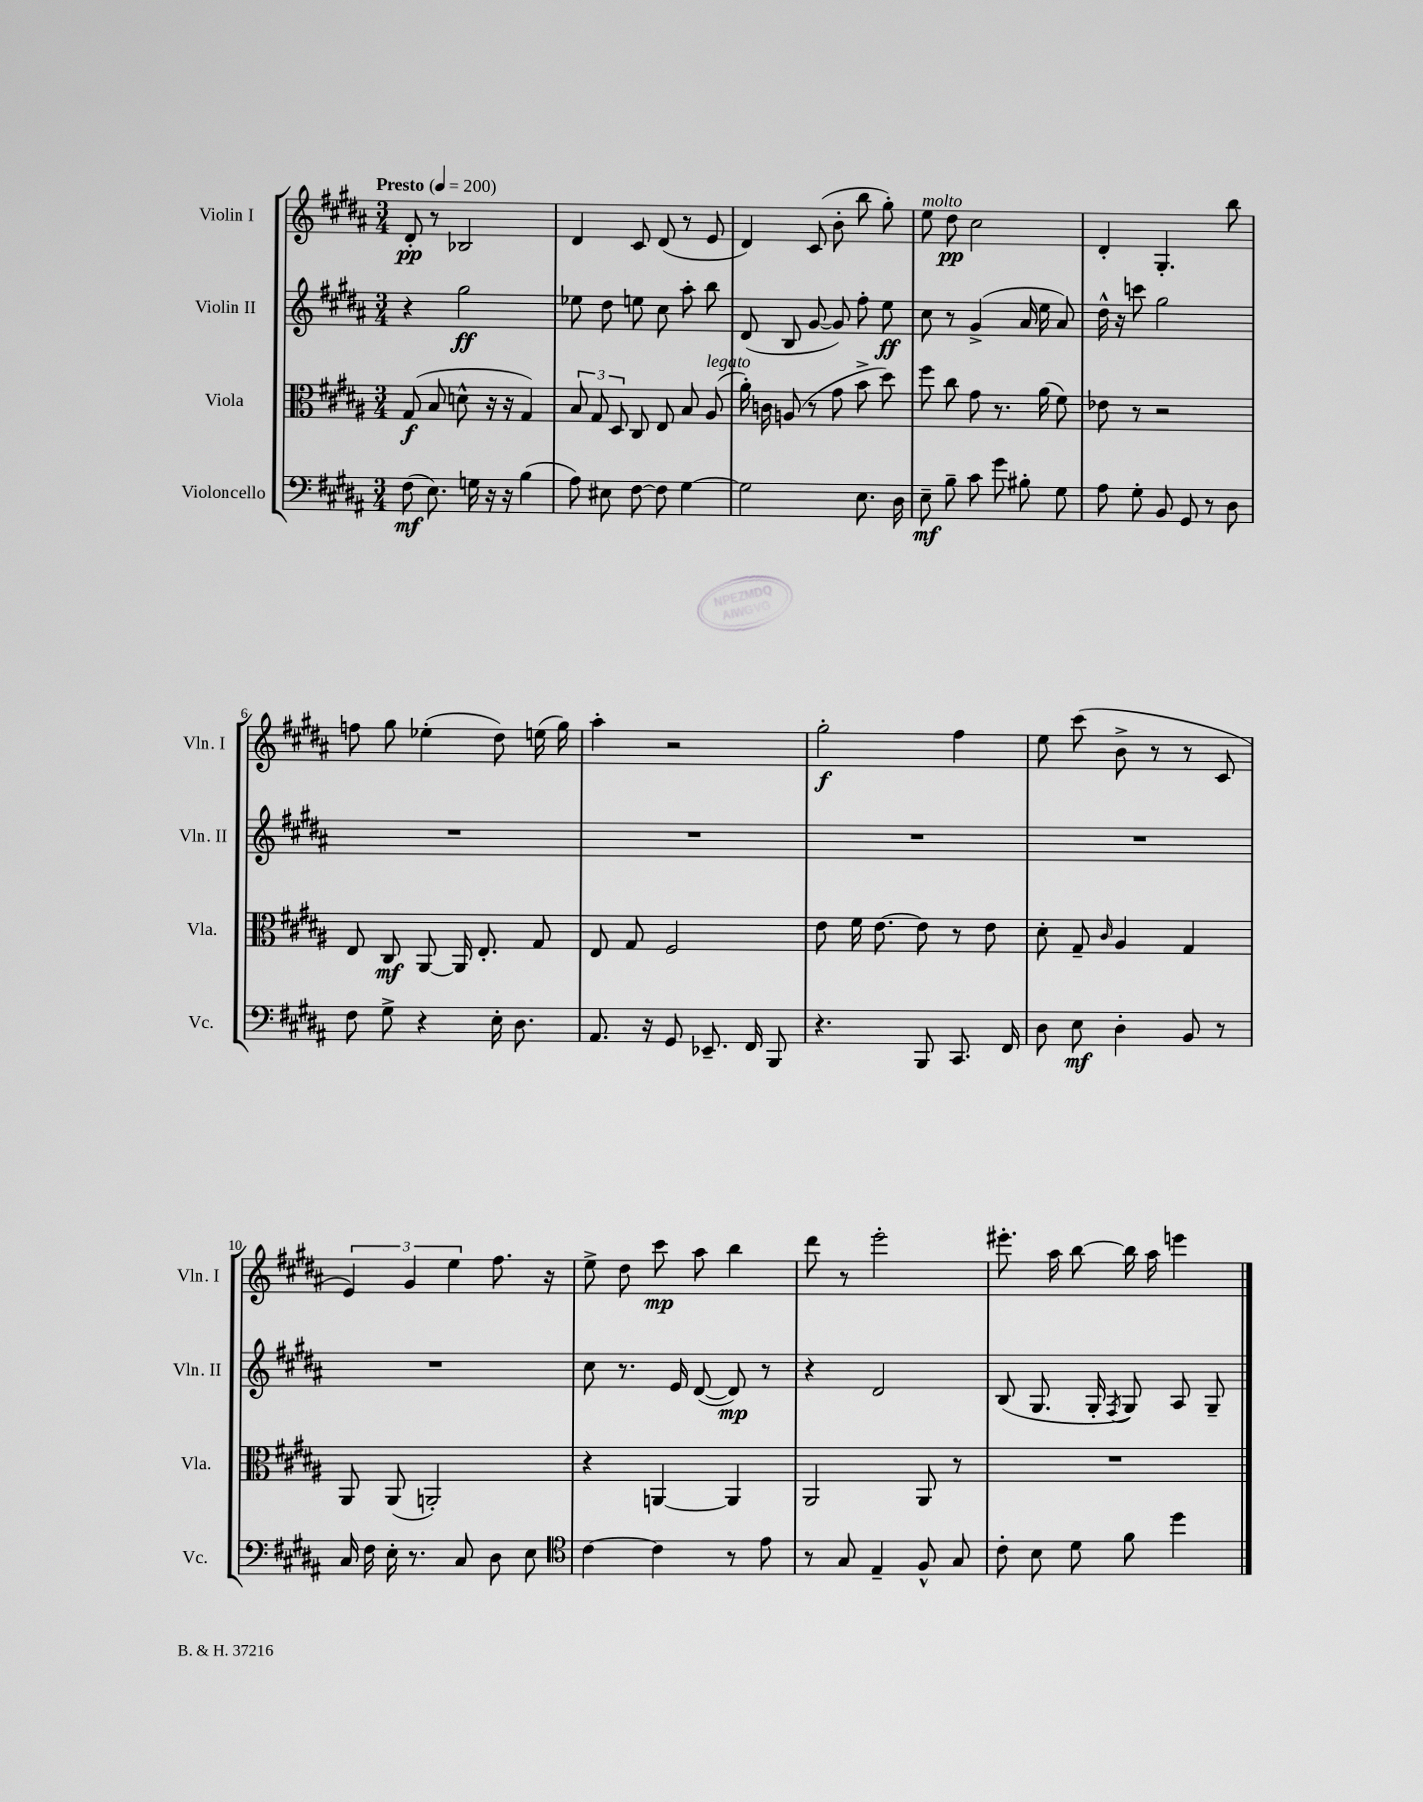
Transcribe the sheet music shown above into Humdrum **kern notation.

**kern	**dynam	**kern	**dynam	**kern	**dynam	**kern	**dynam
*part4	*part4	*part3	*part3	*part2	*part2	*part1	*part1
*staff4	*staff4	*staff3	*staff3	*staff2	*staff2	*staff1	*staff1
*I"Violoncello	*	*I"Viola	*	*I"Violin II	*	*I"Violin I	*
*I'Vc.	*	*I'Vla.	*	*I'Vln. II	*	*I'Vln. I	*
*clefF4	*	*clefC3	*	*clefG2	*	*clefG2	*
*k[f#c#g#d#a#]	*	*k[f#c#g#d#a#]	*	*k[f#c#g#d#a#]	*	*k[f#c#g#d#a#]	*
*M3/4	*	*M3/4	*	*M3/4	*	*M3/4	*
*MM200	*	*MM200	*	*MM200	*	*MM200	*
=1	=1	=1	=1	=1	=1	=1	=1
!	!	!	!	!	!	!LO:TX:a:B:t=Presto	!
(8F#\	mf	(8G#/	f	4r	.	8d#'/	pp
8.E\)	.	8B/	.	.	.	8r	.
.	.	8dn^^\	.	2gg#\	ff	2B-X/	.
16Gn\	.	.	.	.	.	.	.
16r	.	16r	.	.	.	.	.
16r	.	16r	.	.	.	.	.
(4B\	.	4G#/)	.	.	.	.	.
=2	=2	=2	=2	=2	=2	=2	=2
8A#\)	.	12B/	.	8ee-X\	.	4d#/	.
.	.	12G#/	.	.	.	.	.
8E#X\	.	.	.	8dd#\	.	.	.
.	.	12D#/	.	.	.	.	.
[8F#\	.	8C#/	.	8een\	.	8c#/	.
8F#\]	.	8E/	.	8cc#\	.	(8d#/	.
[4G#\	.	8B/	.	8aa#'\	.	8r	.
!	!	!LO:TX:a:i:t=legato	!	!	!	!	!
.	.	(8A#/	.	8bb\	.	8e/	.
=3	=3	=3	=3	=3	=3	=3	=3
2G#\]	.	16a#'\)	.	(8d#/	.	4d#/)	.
.	.	16cn\	.	.	.	.	.
.	.	(8An/	.	8B/	.	.	.
.	.	8r	.	[8g#/	.	(8c#/	.
.	.	8g#\	.	8g#/])	.	8b'\	.
8.E\	.	8b^\	.	8ff#'\	.	8bb\	.
.	.	8dd#\)	.	8ee\	ff	8gg#'\)	.
16D#\	.	.	.	.	.	.	.
=4	=4	=4	=4	=4	=4	=4	=4
!	!	!	!	!	!	!LO:TX:a:i:t=molto	!
8E~\	mf	8ff#\	.	8cc#\	.	8ee\	.
8B~\	.	8cc#\	.	8r	.	8dd#\	pp
8c#\	.	8g#\	.	(4g#^/	.	2cc#\	.
8g#\	.	8.r	.	.	.	.	.
8B#X'\	.	.	.	16a#/	.	.	.
.	.	(16a#\	.	16ee\	.	.	.
8G#\	.	8f#\)	.	8a#/)	.	.	.
=5	=5	=5	=5	=5	=5	=5	=5
8A#\	.	8e-X\	.	16dd#^^\	.	4d#'/	.
.	.	.	.	16r	.	.	.
8G#'\	.	8r	.	8cccn\	.	.	.
8BB/	.	2r	.	2gg#\	.	4.G#'/	.
8GG#/	.	.	.	.	.	.	.
8r	.	.	.	.	.	.	.
8D#\	.	.	.	.	.	8bb\	.
!!LO:LB:g=z
=6	=6	=6	=6	=6	=6	=6	=6
8F#\	.	8E/	.	2.r	.	8ffn\	.
8G#^\	.	8C#/	mf	.	.	8gg#\	.
4r	.	[8AA#/	.	.	.	(4ee-X'\	.
.	.	16AA#/]	.	.	.	.	.
.	.	8.E'/	.	.	.	.	.
16E'\	.	.	.	.	.	8dd#\)	.
8.D#\	.	.	.	.	.	.	.
.	.	8G#/	.	.	.	(16een\	.
.	.	.	.	.	.	16gg#\)	.
=7	=7	=7	=7	=7	=7	=7	=7
8.AA#/	.	8E/	.	2.r	.	4aa#'\	.
.	.	8G#/	.	.	.	.	.
16r	.	.	.	.	.	.	.
8GG#/	.	2F#/	.	.	.	2r	.
8.EE-X~/	.	.	.	.	.	.	.
16FF#/	.	.	.	.	.	.	.
8BBB/	.	.	.	.	.	.	.
=8	=8	=8	=8	=8	=8	=8	=8
4.r	.	8e\	.	2.r	.	2gg#'\	f
.	.	16f#\	.	.	.	.	.
.	.	[8.e\	.	.	.	.	.
8BBB/	.	8e\]	.	.	.	.	.
8.CC#/	.	8r	.	.	.	4ff#\	.
.	.	8e\	.	.	.	.	.
16FF#/	.	.	.	.	.	.	.
=9	=9	=9	=9	=9	=9	=9	=9
8D#\	.	8d#'\	.	2.r	.	8ee\	.
8E\	mf	8G#~/	.	.	.	(8ccc#\	.
.	.	16qqc#/	.	.	.	.	.
4D#'\	.	4A#/	.	.	.	8b^\	.
.	.	.	.	.	.	8r	.
8BB/	.	4G#/	.	.	.	8r	.
8r	.	.	.	.	.	8c#/	.
!!LO:LB:g=z
=10	=10	=10	=10	=10	=10	=10	=10
16C#/	.	8AA#/	.	2.r	.	6e/)	.
16F#\	.	.	.	.	.	.	.
16E'\	.	(8AA#/	.	.	.	.	.
.	.	.	.	.	.	6g#/	.
8.r	.	.	.	.	.	.	.
.	.	2AAn'/)	.	.	.	.	.
.	.	.	.	.	.	6ee\	.
8C#/	.	.	.	.	.	.	.
8D#\	.	.	.	.	.	8.ff#\	.
8E\	.	.	.	.	.	.	.
.	.	.	.	.	.	16r	.
=11	=11	=11	=11	=11	=11	=11	=11
*clefC4	*	*	*	*	*	*	*
[4c#\	.	4r	.	8cc#\	.	8ee^\	.
.	.	.	.	8.r	.	8dd#\	.
4c#\]	.	[4AAn/	.	.	.	8ccc#\	mp
.	.	.	.	16e/	.	.	.
.	.	.	.	([8d#/	.	8aa#\	.
8r	.	4AA/]	.	8d#/])	mp	4bb\	.
8e\	.	.	.	8r	.	.	.
=12	=12	=12	=12	=12	=12	=12	=12
8r	.	2AA#/	.	4r	.	8ddd#\	.
8G#/	.	.	.	.	.	8r	.
4E~/	.	.	.	2d#/	.	2eee'\	.
8F#^^/	.	8AA#/	.	.	.	.	.
8G#/	.	8r	.	.	.	.	.
=13	=13	=13	=13	=13	=13	=13	=13
8c#'\	.	2.r	.	(8B/	.	8.eee#X'\	.
8B\	.	.	.	8.G#/	.	.	.
.	.	.	.	.	.	16aa#\	.
8d#\	.	.	.	.	.	[8bb\	.
.	.	.	.	16G#'/	.	.	.
.	.	.	.	8qF#/	.	.	.
8f#\	.	.	.	8G#/)	.	16bb\]	.
.	.	.	.	.	.	16aa#\	.
4dd#\	.	.	.	8A#/	.	4eeen\	.
.	.	.	.	8G#~/	.	.	.
==	==	==	==	==	==	==	==
*-	*-	*-	*-	*-	*-	*-	*-
